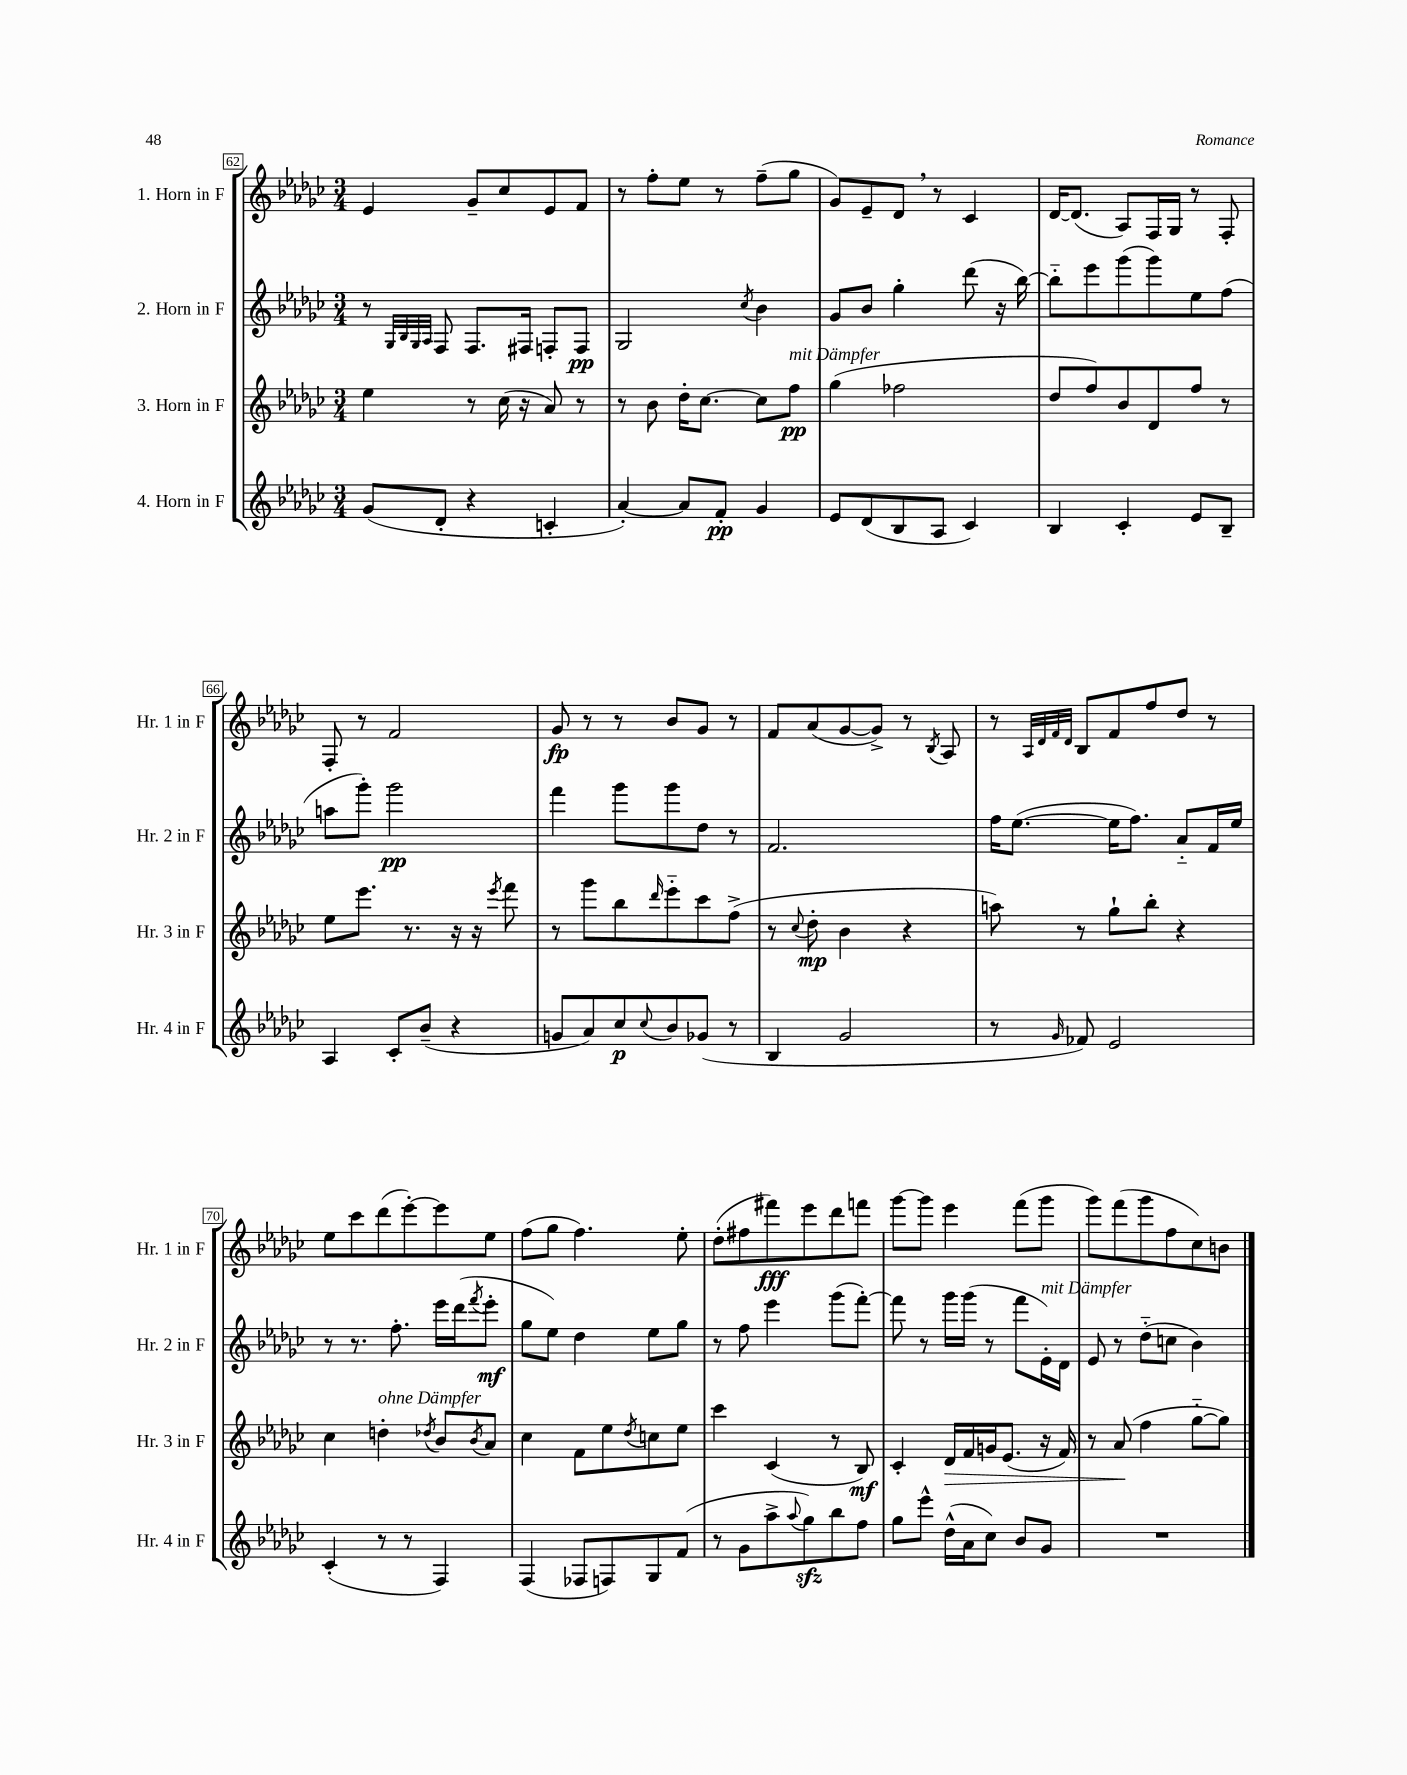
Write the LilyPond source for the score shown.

<<
\new StaffGroup <<
\new Staff = "s0" \with { instrumentName = "1. Horn in F" shortInstrumentName = "Hr. 1 in F" } {
    \clef treble \key ges \major \numericTimeSignature \time 3/4
    ees'4 ges'8-- ces''8 ees'8 f'8 |
    r8 f''8-. ees''8 r8 f''8--( ges''8 |
    ges'8) ees'8-- des'8 \breathe r8 ces'4 |
    des'16~ des'8.( aes8) f16 ges16 r8 f8-. |
    f8-. r8 f'2 |
    ges'8\fp r8 r8 bes'8 ges'8 r8 |
    f'8 aes'8( ges'8~ ges'8->) r8 \acciaccatura { bes8 } aes8 |
    r8 \grace { aes32 des'32 f'32 des'32 } bes8 f'8 f''8 des''8 r8 |
    ees''8 ces'''8 des'''8( ees'''8~-.) ees'''8 ees''8 |
    f''8( ges''8 f''4.) ees''8-. |
    des''8-.( fis''8 fis'''8\fff) ees'''8 des'''8 f'''8 |
    ges'''8~ ges'''8 ees'''4 f'''8( ges'''8 |
    ges'''8) f'''8( ges'''8 f''8 ces''8) b'8 \bar "|." |
}
\new Staff = "s1" \with { instrumentName = "2. Horn in F" shortInstrumentName = "Hr. 2 in F" } {
    \clef treble \key ges \major \numericTimeSignature \time 3/4
    r8 \grace { ges32 bes32 ges32 aes32 } f8 f8. fis16 f8-. f8\pp |
    ges2 \acciaccatura { ces''8 } bes'4 |
    ges'8 bes'8 ges''4-. des'''8( r16 bes''16~) |
    bes''8-_ ees'''8 ges'''8( ges'''8) ees''8 f''8( |
    a''8 ges'''8-.) ges'''2\pp |
    f'''4 ges'''8 ges'''8 des''8 r8 |
    f'2. |
    f''16 ees''8.~( ees''16 f''8.) aes'8-_ f'16 ees''16 |
    r8 r8. f''8.-. ees'''16 des'''16( \acciaccatura { f'''8 } ees'''8-.\mf |
    ges''8 ees''8) des''4 ees''8 ges''8 |
    r8 f''8 ees'''4 ges'''8( f'''8~-.) |
    f'''8 r8 ges'''16 ges'''16( r8 f'''8 ees'16-.^\markup { \italic "mit Dämpfer" }) des'16 |
    ees'8 r8 des''8-_( c''8 bes'4) \bar "|." |
}
\new Staff = "s2" \with { instrumentName = "3. Horn in F" shortInstrumentName = "Hr. 3 in F" } {
    \clef treble \key ges \major \numericTimeSignature \time 3/4
    ees''4 r8 ces''16( r16 aes'8) r8 |
    r8 bes'8 des''16-. ces''8.~ ces''8 f''8\pp^\markup { \italic "mit Dämpfer" } |
    ges''4( fes''2 |
    des''8 f''8) bes'8 des'8 f''8 r8 |
    ees''8 ees'''8. r8. r16 r16 \acciaccatura { ees'''8 } f'''8 |
    r8 ges'''8 bes''8 \grace { des'''16 } ees'''8-_ ces'''8 f''8->( |
    r8 \appoggiatura { ces''8 } des''8-.\mp bes'4 r4 |
    a''8) r8 ges''8-! bes''8-. r4 |
    ces''4 d''4-.^\markup { \italic "ohne Dämpfer" } \acciaccatura { des''8 } bes'8 \acciaccatura { bes'8 } aes'8 |
    ces''4 f'8 ees''8 \acciaccatura { des''8 } c''8 ees''8 |
    ces'''4 ces'4( r8 bes8\mf) |
    ces'4-. des'16\> f'16 g'16 ees'8.( r16 f'16) |
    r8 aes'8\!( f''4 ges''8~-_ ges''8) \bar "|." |
}
\new Staff = "s3" \with { instrumentName = "4. Horn in F" shortInstrumentName = "Hr. 4 in F" } {
    \clef treble \key ges \major \numericTimeSignature \time 3/4
    ges'8( des'8-. r4 c'4-. |
    aes'4~-.) aes'8 f'8-.\pp ges'4 |
    ees'8 des'8( bes8 aes8 ces'4) |
    bes4 ces'4-. ees'8 bes8-- |
    aes4 ces'8-. bes'8--( r4 |
    g'8 aes'8) ces''8\p \appoggiatura { ces''8 } bes'8 ges'8( r8 |
    bes4 ges'2 |
    r8 \grace { ges'16 } fes'8) ees'2 |
    ces'4-.( r8 r8 f4) |
    f4( fes8 f8) ges8 f'8( |
    r8 ges'8 aes''8-> \appoggiatura { aes''8 } ges''8\sfz) bes''8 f''8 |
    ges''8 ees'''8-^ des''16-^( aes'16 ces''8) bes'8 ges'8 |
    R2. \bar "|." |
}
>>
>>
\layout { \context { \Score currentBarNumber = #62 \override BarNumber.stencil = #(make-stencil-boxer 0.1 0.3 ly:text-interface::print) } }
